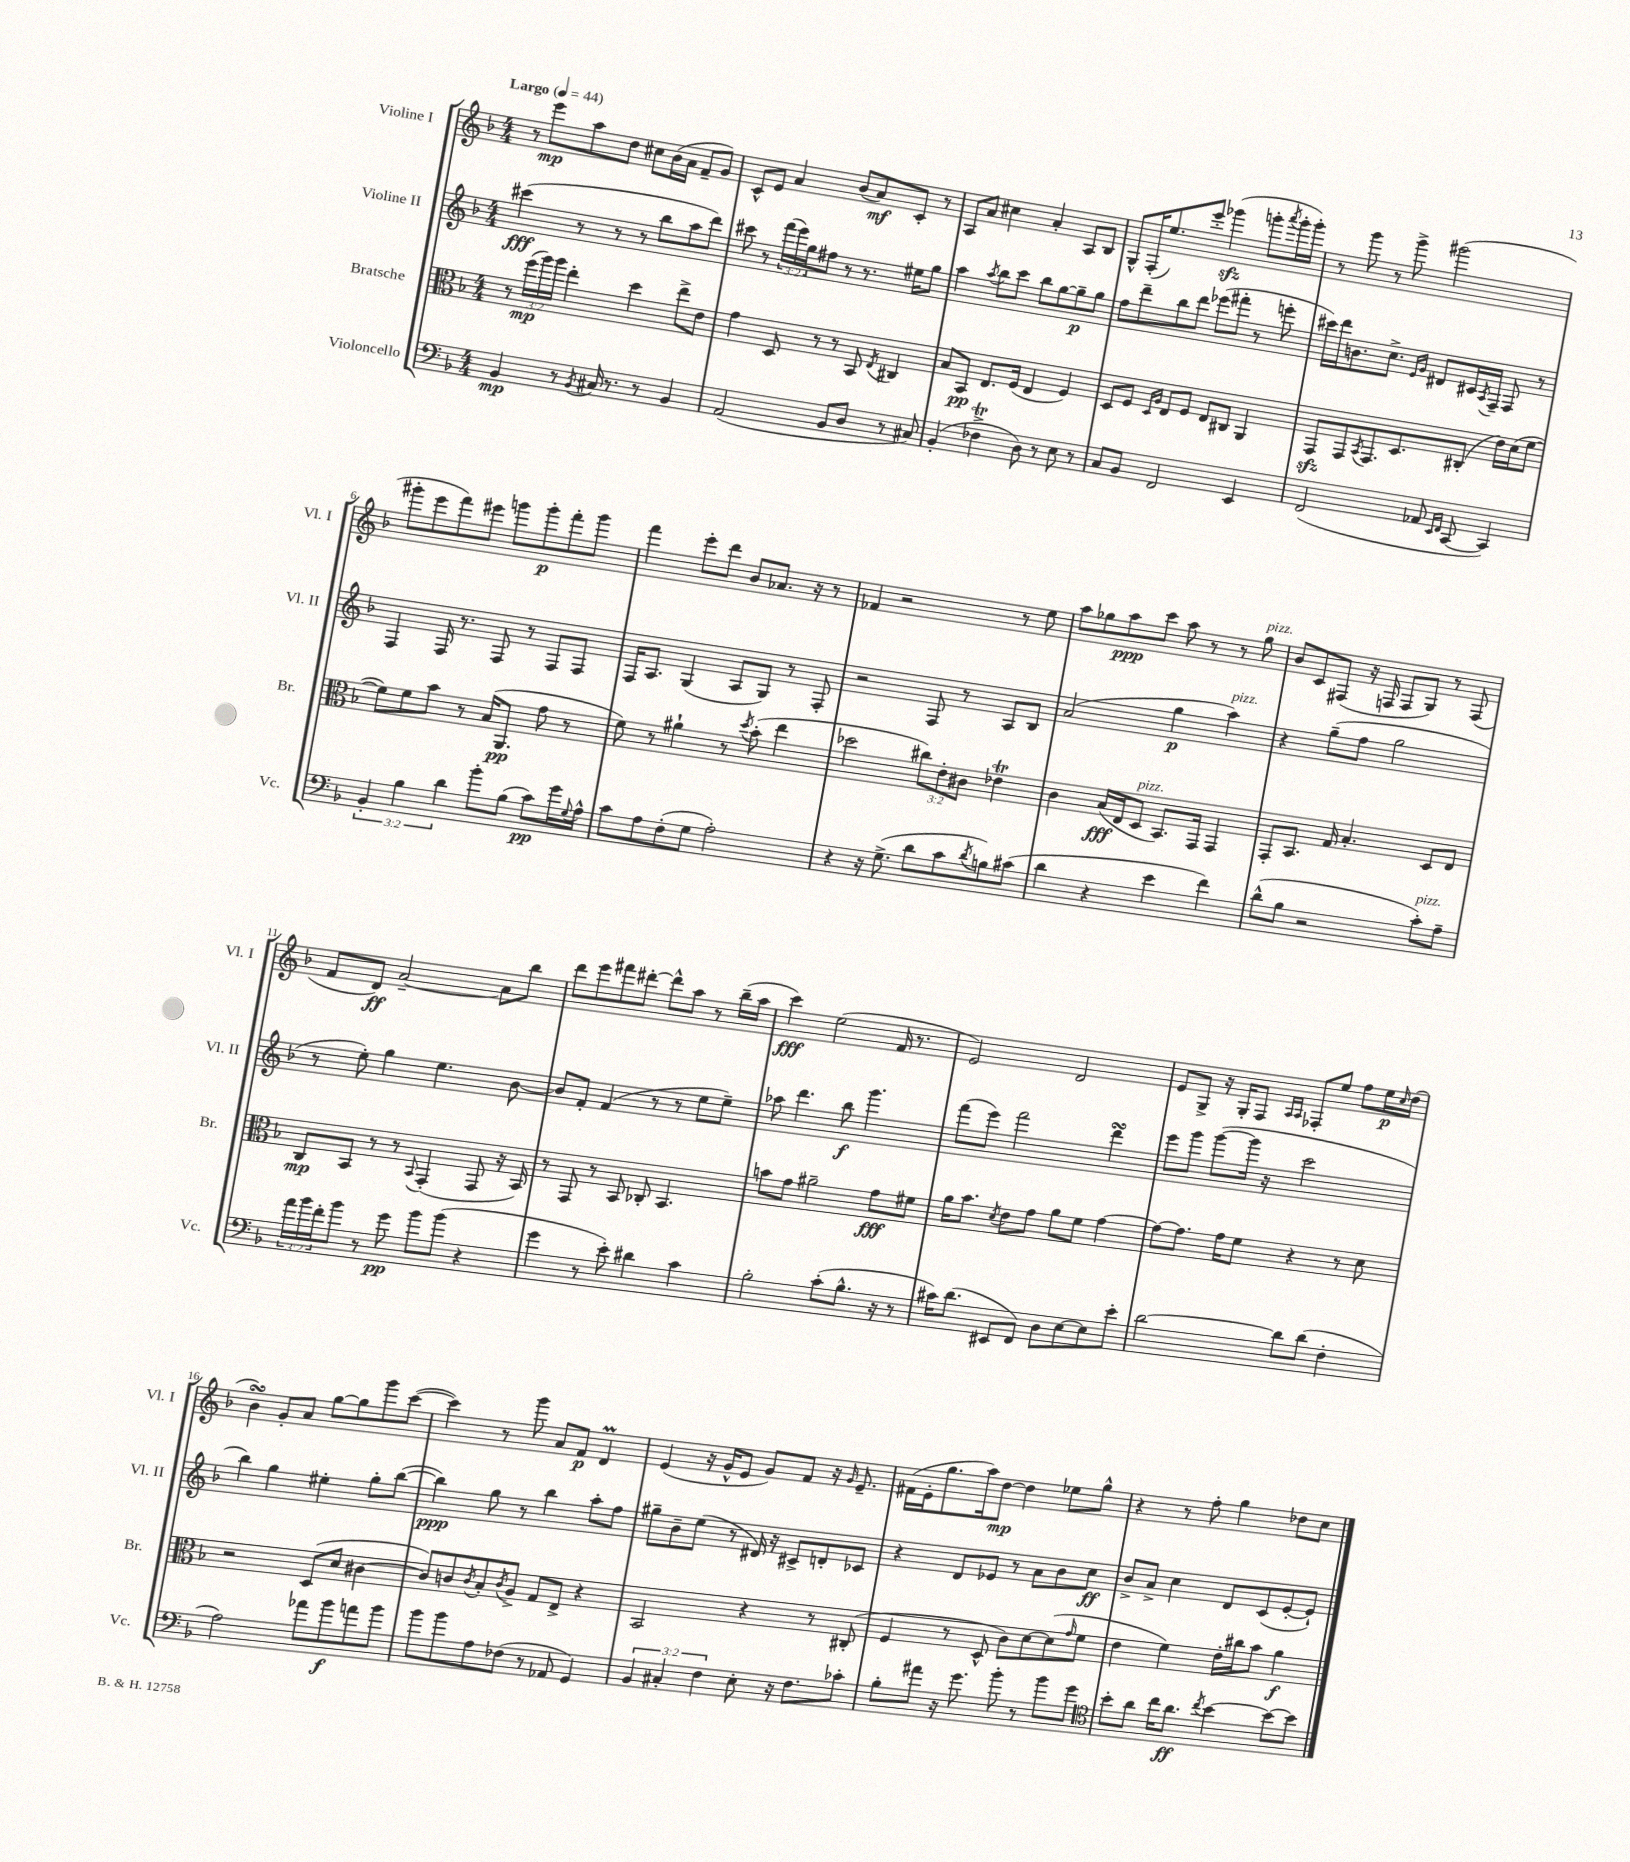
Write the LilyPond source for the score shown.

<<
\new StaffGroup <<
\new Staff = "s0" \with { instrumentName = "Violine I" shortInstrumentName = "Vl. I" } {
    \clef treble \key f \major \numericTimeSignature \time 4/4 \tempo "Largo" 4 = 44
    r8 e'''8\mp a''8 d''8 cis''8 bes'16( a'16 f'8-- g'8) |
    c'8-^ e'8 a'4 bes'8( a'8\mf) c'8-. r8 |
    a8 a'8 cis''4 a'4-. a8 bes8 |
    g8-^ f16-.( e''8.) e'''8-. ges'''4\sfz( g'''8-. \acciaccatura { a'''8 } g'''16-. g'''16-.) |
    r8 g'''8 r8 g'''8-> gis'''2( |
    gis'''8-. e'''8 f'''8) eis'''8 g'''8 g'''8-.\p f'''8-. g'''8 |
    f'''4 e'''8-. d'''8 bes'8 aes'8. r16 r8 |
    fes'4 r2 r8 e''8 |
    a''8 ges''8 a''8\ppp c'''8 a''8 r8 r8 ges''8^\markup { \italic "pizz." } |
    bes'8 c'8 fis8( r16 f16 f8 g8) r8 f8( |
    f'8 d'8\ff) a'2~-- a'8 bes''8 |
    d'''8 e'''8 fis'''8 dis'''8~-. dis'''8-^ a''8 r8 bes''16--( a''16 |
    c'''4\fff) e''2( f'16 r8. |
    e'2) d'2 |
    e'8 g8-> r16 g16-. f8 \grace { a16 a16 } fes8-. e''8 f''8 e''16\p \grace { c''16 } d''16( |
    bes'4\turn) g'8-. a'8 g''8~ g''8 g'''8 c'''8~( |
    c'''4) r8 g'''8 a'8 f'8\p d'4\prall |
    e'4( r16 g'16-^ e'8 g'8) f'8 r16 \grace { g'16 } e'8.-- |
    fis'16( e'16-. g''8. a''16) d''8~\mp d''4 ees''8 g''8-^ |
    r4 r8 f''8-. g''4 des''8 c''8 \bar "|." |
}
\new Staff = "s1" \with { instrumentName = "Violine II" shortInstrumentName = "Vl. II" } {
    \clef treble \key f \major \numericTimeSignature \time 4/4 \override Staff.TupletNumber.text = #tuplet-number::calc-fraction-text
    cis'''4\fff( r8 r8 r8 bes''8 a''8 d'''8) |
    cis'''8 r8 \tuplet 3/2 { f'''16( e'''16) g''16 } fis''8 r8 r8. eis''16 g''8 |
    a''4 \acciaccatura { a''8 } bes''8 c'''8 bes''8 g''8~ g''8--\p g''8 |
    f''8 d'''8-- bes''8 d'''8 ees'''8( fis'''8-. r8 e'''8-. |
    cis'''16) d'''16 b'8. c''8.-> \grace { e'16 g'16 } dis'8 cis'16 \acciaccatura { a8 } f16-- f8 r8 |
    f4 f16 r8. f8 r8 f8 f8 |
    f16 a8. g4( a8 g8) r8 f8-. |
    r2 f8 r8 a8 bes8 |
    a'2( g''4\p a''4^\markup { \italic "pizz." }) |
    r4 g''8--( f''8 g''2 |
    r8 e''8-.) g''4 e''4. bes'8~ |
    bes'8 f'8-. f'4( r8 r8 e''8 e''8--) |
    aes''8 d'''4. bes''8\f g'''4. |
    f'''8( e'''8) f'''2 d'''4\turn |
    e'''8 g'''8 g'''8~( g'''16 r16 c'''2 |
    bes''4) g''4 eis''4-. g''8-. bes''8~( |
    bes''4\ppp) g''8 r8 bes''4 a''8-. f''8 |
    gis''8-- bes'8-- e''8( r8 dis'16) r16 cis'8-> d'8-. ces'8 |
    r4 d'8 ees'8 r8 a'8 bes'8 c''8\ff |
    bes'8-> a'8-> c''4 d'8 c'8( e'8~-. e'8-!) \bar "|." |
}
\new Staff = "s2" \with { instrumentName = "Bratsche" shortInstrumentName = "Br." } {
    \clef alto \key f \major \numericTimeSignature \time 4/4 \override Staff.TupletNumber.text = #tuplet-number::calc-fraction-text
    r8 \tuplet 3/2 { f''16\mp( a''16) a''16 } e''4-. d''4 e''8-> e'8 |
    g'4 d8 r8 r8 bes,8 \acciaccatura { e8 } cis4 |
    bes8 bes,8\pp e8. f16( e4 f4) |
    d8 f8 \grace { d16 a16 } e8 f8 e8 cis8 a,4 |
    g,8\sfz g,8 \acciaccatura { bes,8 } g,8. d8. cis8-.( e'16) d'16( f'8~ |
    f'8) f'8 bes'8 r8 bes16( a,8.\pp g'8 r8 |
    f'8) r8 ais'4-! r8 \acciaccatura { d''8 } bes'8-.( e''4 |
    des''2 \tuplet 3/2 { cis''8) e'8-. cis'8 } ees'4\trill |
    c'4 bes16\fff( e16 d8^\markup { \italic "pizz." } bes,8.) g,16 g,4 |
    g,8-. bes,8. g16 bes4.-. d8 e8 |
    c8\mp bes,8 r8 r8 \appoggiatura { bes,8 } g,4-.( g,8 r16 bes,16) |
    r8 g,8 r8 bes,8 ces8-. bes,4. |
    b'8 g'8 ais'2-- g'8\fff fis'8 |
    a'16 bes'8. \acciaccatura { d'8 } e'8 g'8 a'8 f'8 g'4~ |
    g'8~ g'8. g'16 f'8 r4 r8 d'8 |
    r2 d8( d'8 cis'4~ |
    cis'8) c'8 \acciaccatura { c'8 } bes8-. \acciaccatura { c'8 } a8-> g8 e8-> r4 |
    bes,2 r4 r8 cis8-.( |
    f4 r8 d8-^ c'8) d'8~ d'8( \grace { g'16 } f'8 |
    e'4 f'4) e'16-. cis''16 bes'8 a'4\f \bar "|." |
}
\new Staff = "s3" \with { instrumentName = "Violoncello" shortInstrumentName = "Vc." } {
    \clef bass \key f \major \numericTimeSignature \time 4/4 \override Staff.TupletNumber.text = #tuplet-number::calc-fraction-text
    bes,4\mp r8 \acciaccatura { bes,8 } cis16 r8. r8 bes,4 |
    a,2( bes,8 d8 r8 cis8) |
    bes,4-.( fes4->\trill d8) r8 e8 r8 |
    c8 bes,8 f,2 e,4 |
    f,2( aes,8 \grace { e,16 f,16 } c,8~ c,4) |
    \tuplet 3/2 { bes,4-. bes4 d'4 } bes'8-. bes8( c'8\pp) g'16 \appoggiatura { g8 } a16-^ |
    c'8 a8 f8-.( g8 a2-.) |
    r4 r16 g8.->( d'8 c'8 \acciaccatura { d'8 } b8) cis'8( |
    d'4 r4 e'4 f'4) |
    d'8-^( bes8 r2 c'8-.^\markup { \italic "pizz." }) a8-- |
    \tuplet 3/2 { a'16 bes'16 f'16-. } bes'8 r8 g'8\pp bes'8 bes'8( r4 |
    g'4 r8 e'8-.) dis'4 c'4 |
    bes2-. c'8-.( bes8.-^ r16 r8 |
    cis'16) d'8.( eis,8 f,8) d8 e8~ e8 e'8-. |
    d'2~ d'8 d'8( f4-. |
    a2) aes'8 bes'8\f a'8 bes'8 |
    bes'8 bes'8 a8 fes8( r8 aes,8 g,4) |
    \tuplet 3/2 { bes,4 cis4-. f4 } e8-. r16 f8. ces'8-. |
    bes8-. ais'8 r16 g'8. bes'8-. r8 bes'8 g'8 |
    \clef tenor bes'8-. a'8 c''16 a'8.\ff \acciaccatura { c''8 } bes'4~ bes'8~ bes'8 \bar "|." |
}
>>
>>
